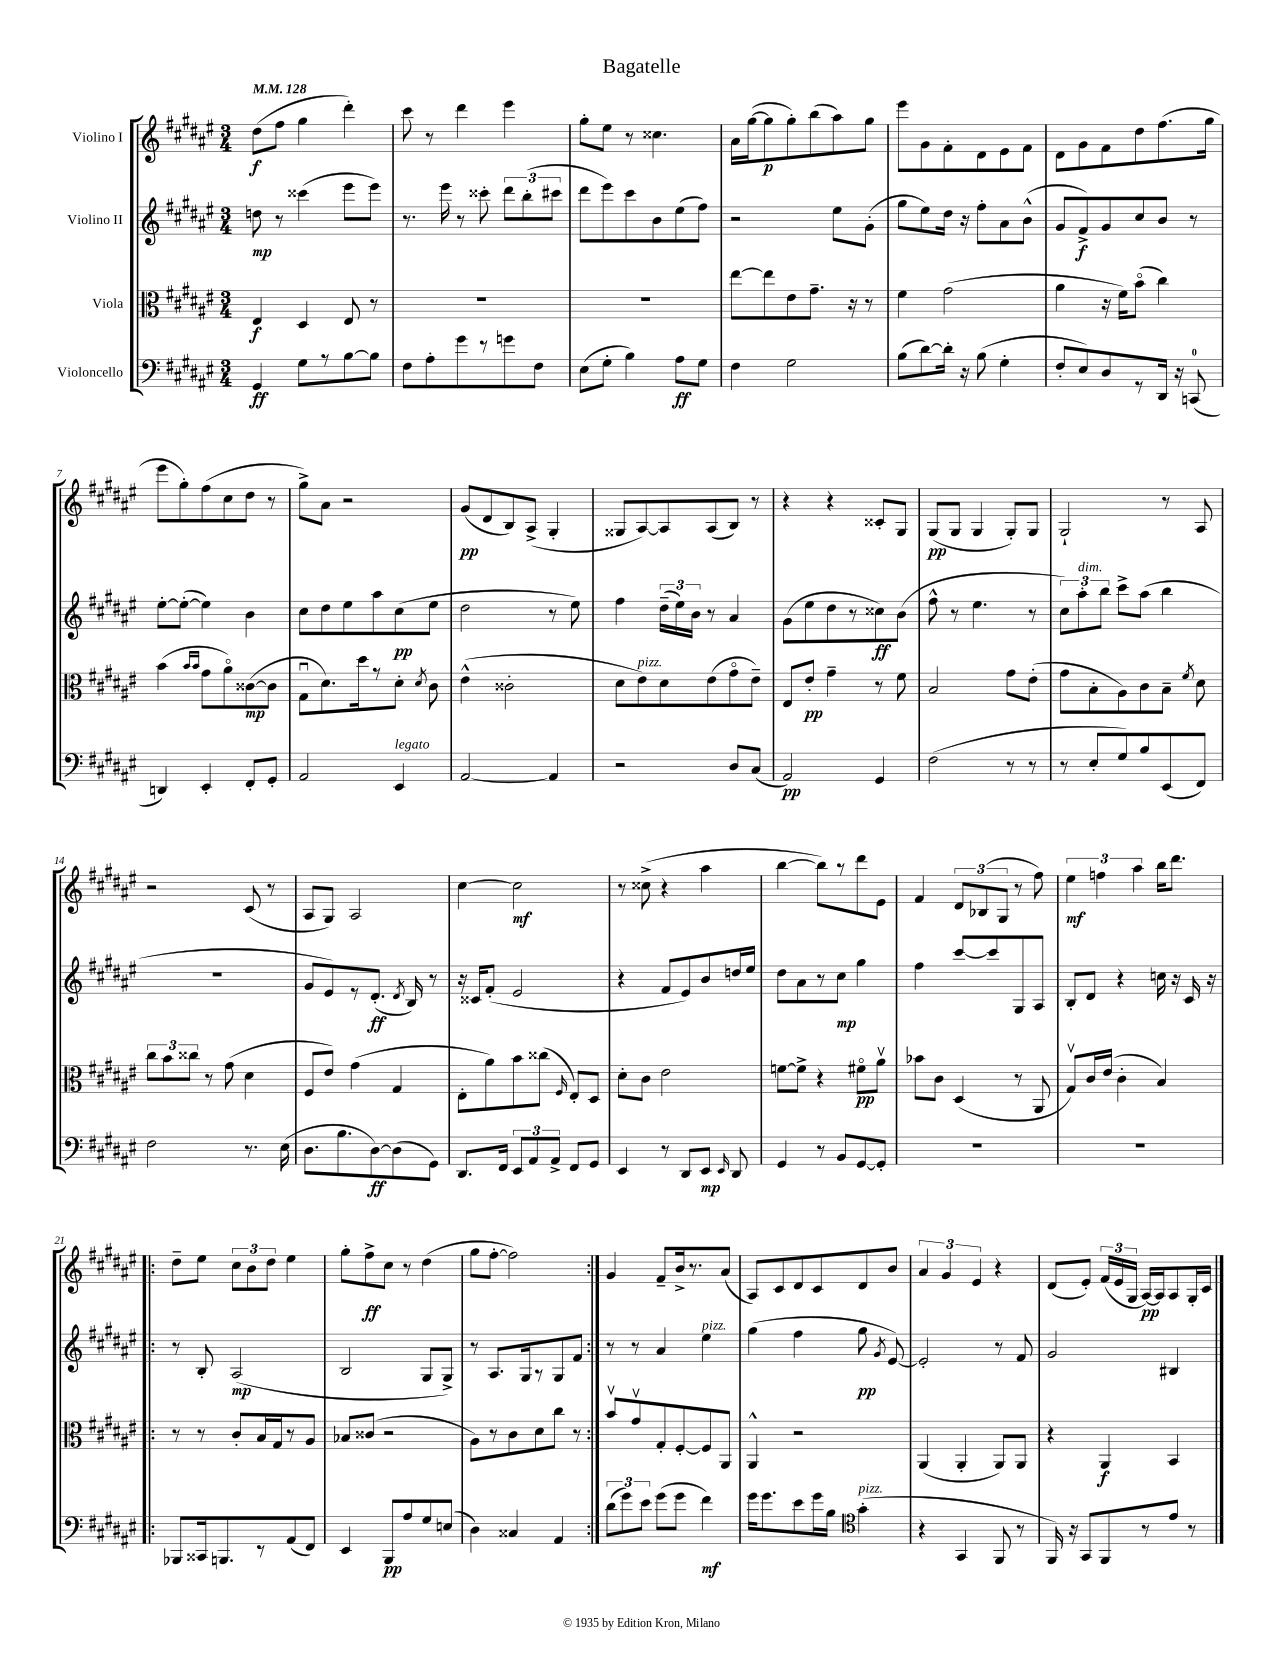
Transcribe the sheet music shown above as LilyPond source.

\header { title = "Bagatelle" }
<<
\new StaffGroup <<
\new Staff = "s0" \with { instrumentName = "Violino I" } {
    \clef treble \key fis \major \numericTimeSignature \time 3/4 \tempo 4 = 128
    \autoBeamOff dis''8[\f( fis''8] gis''4 dis'''4-.) |
    cis'''8 r8 dis'''4 eis'''4 |
    gis''8[-. eis''8] r8 cisis''4. |
    ais'16[ gis''16~( gis''8\p gis''8-.) b''8( ais''8) gis''8] |
    eis'''8[ gis'8 fis'8-. dis'8 eis'8 fis'8] |
    dis'8[ gis'8 fis'8 dis''8 fis''8.( gis''16] |
    eis'''8[ gis''8-.) fis''8( cis''8 dis''8] r8 |
    gis''8[->) ais'8] r2 |
    gis'8[\pp( dis'8 b8) ais8]->( gis4-. |
    gisis8[ ais8~) ais8 ais8( b8]) r8 |
    r4 r4 cisis'8[-. gis8] |
    gis8[\pp( gis8] gis4 gis8[-.) gis8] |
    gis2-! r8 ais8 |
    r2 cis'8( r8 |
    ais8[ gis8]) ais2 |
    cis''4~ cis''2\mf |
    r8 cisis''8->( r4 ais''4 |
    b''4~ b''8[) r8 dis'''8 eis'8] |
    fis'4 \tuplet 3/2 { dis'8[ bes8( gis8] } r8 fis''8) |
    \tuplet 3/2 { eis''4\mf f''4 ais''4 } b''16[ dis'''8.] |
    \repeat volta 2 { dis''8[-- eis''8] \tuplet 3/2 { cis''8[ b'8 dis''8] } eis''4 |
    gis''8[-. fis''8->\ff cis''8] r8 dis''4( |
    gis''8[ fis''8]~-. fis''2) | }
    gis'4 fis'8[-- b'16-> r8. ais'8]( |
    ais8[) cis'8 dis'8 cis'8 dis'8 b'8] |
    \tuplet 3/2 { ais'4 gis'4 eis'4 } r4 |
    dis'8[( eis'8]-.) \tuplet 3/2 { fis'16[( eis'16 gis16] } ais16[~\pp) ais16 ais8 gis16-. cis'16] \bar "|." |
}
\new Staff = "s1" \with { instrumentName = "Violino II" } {
    \clef treble \key fis \major \numericTimeSignature \time 3/4
    \autoBeamOff d''8\mp r8 cisis'''4( eis'''8[ eis'''8]) |
    r8. eis'''16 r8 cisis'''8-. \tuplet 3/2 { dis'''8[ b''8-.( cis'''8] } |
    dis'''8[ eis'''8) cis'''8 b'8 eis''8( fis''8]) |
    r2 eis''8[ gis'8]-.( |
    gis''8[ eis''8) dis''16] r16 fis''8[-. ais'8 b'8]-^( |
    gis'8[ fis'8->\f) gis'8 cis''8 b'8] r8 |
    eis''8[~-. eis''8]~-.( eis''4) b'4 |
    cis''8[ dis''8 eis''8 ais''8 cis''8\pp( eis''8] |
    dis''2 r8 eis''8) |
    fis''4 \tuplet 3/2 { dis''16[--( eis''16) b'16] } r8 ais'4 |
    gis'8[( eis''8 dis''8 r8 cisis''8\ff) b'8]( |
    fis''8-^ r8 eis''4. r8 |
    \tuplet 3/2 { cis''8[) ais''8-.^\markup { \italic "dim." } b''8] } cis'''8[-> ais''8]( b''4 |
    R2. |
    gis'8[ eis'8) r8 dis'8.]-.\ff( \acciaccatura { dis'8 } b16) r8 |
    r16 cisis'16[ fis'8]-.( eis'2 |
    r4 fis'8[ eis'8) b'8 d''16 eis''16] |
    dis''8[ ais'8 r8 cis''8]\mp gis''4 |
    fis''4 cis'''8[~ cis'''8 gis8 ais8] |
    b8[-. dis'8] r4 c''16 r16 cis'16 r16 |
    \repeat volta 2 { r8 b8-. ais2\mp( |
    b2 gis8[ gis8]->) |
    r8 ais8.[ gis16 r8 gis8 fis'8] | }
    r8 r8 ais'4 eis''4^\markup { \italic "pizz." } |
    gis''4( fis''4 gis''8\pp \acciaccatura { gis'8 } eis'8~) |
    eis'2-. r8 fis'8 |
    gis'2 bis4 \bar "|." |
}
\new Staff = "s2" \with { instrumentName = "Viola" } {
    \clef alto \key fis \major \numericTimeSignature \time 3/4
    \autoBeamOff eis4\f dis4 eis8 r8 |
    R2. |
    R2. |
    eis''8[~ eis''8 eis'8 gis'8.]-- r16 r8 |
    fis'4 gis'2( |
    ais'4 r16 fis'16[) b'8]\flageolet( cis''4) |
    b'4( \grace { b'16[ b'16] } gis'8[ ais'8\flageolet) cisis'8~\mp( cisis'8] |
    gis8[\downbow dis'8.) dis''16 r8 dis'8]-. \acciaccatura { dis'8 } cis'8 |
    eis'4-^( cisis'2-. |
    dis'8[ eis'8^\markup { \italic "pizz." }) dis'8 eis'8( gis'8\flageolet eis'8]--) |
    eis8[ eis'8]-.\pp gis'4-- r8 fis'8 |
    b2 gis'8[ eis'8]-.( |
    gis'8[ b8-. ais8) cis'8 b8]-- \acciaccatura { fis'8 } dis'8 |
    \tuplet 3/2 { cis''8[ b'8 cisis''8] } r8 gis'8( dis'4 |
    fis8[ eis'8]) gis'4( gis4 |
    eis8[-. ais'8) b'8 cisis''8]( \grace { fis16 } eis8[-.) dis8] |
    dis'8[-. cis'8] eis'2 |
    f'8[~ f'8]-> r4 fis'8[\flageolet\pp ais'8]\upbow |
    bes'8[ cis'8] dis4( r8 ais,8 |
    gis8[\upbow) cis'16 eis'16]( cis'4-. b4) |
    \repeat volta 2 { r8 r8 cis'8[-. b16 gis16 r8 ais8] |
    bes8[ cisis'8]( r2 |
    ais8[) r8 cis'8 dis'8 cis''8] r8 | }
    b'8[\upbow gis'8\upbow gis8-. fis8~-. fis8 ais,8] |
    ais,4-^ r2 |
    ais,4( ais,4-. ais,8[) ais,8] |
    r4 ais,4\f b,4 \bar "|." |
}
\new Staff = "s3" \with { instrumentName = "Violoncello" } {
    \clef bass \key fis \major \numericTimeSignature \time 3/4
    \autoBeamOff gis,4\ff gis8[ r8 b8~ b8] |
    fis8[ ais8-. gis'8 r8 g'8 fis8] |
    eis8[( gis8]-. b4) ais8[\ff gis8] |
    fis4 gis2 |
    b8[( dis'8~) dis'16]-. r16 b8( gis4-. |
    fis8[-. eis8) dis8 r8 dis,16] r16 c,8-0( |
    d,4) eis,4-. fis,8[-. gis,8]-. |
    ais,2 eis,4^\markup { \italic "legato" } |
    ais,2~ ais,4 |
    r2 dis8[ cis8]( |
    ais,2\pp) gis,4 |
    fis2( r8 r8 |
    r8 eis8[-. gis8) b8 eis,8( fis,8]) |
    fis2 r8. eis16( |
    dis8.[ b8. dis8~\ff) dis8( gis,8]) |
    dis,8.[ fis,16] \tuplet 3/2 { eis,8[ ais,8 ais,8]-> } fis,8[ gis,8] |
    eis,4 r8 dis,8[ eis,8]\mp \grace { eis,16 } dis,8 |
    gis,4 r8 b,8[ gis,8~ gis,8]-. |
    R2. |
    R2. |
    \repeat volta 2 { bes,,8[ cisis,16 b,,8. r8 ais,8( fis,8]) |
    eis,4 b,,8[\pp ais8 gis8 e8]( |
    dis4) cisis4 ais,4 | }
    \tuplet 3/2 { dis'8[( gis'8) eis'8] } gis'8[( gis'8] fis'4\mf) |
    gis'16[ gis'8. eis'8 gis'16 b16] \clef tenor gis'4-.^\markup { \italic "pizz." }( |
    r4 gis,4 fis,8 r8 |
    fis,16) r16 gis,8[ fis,8 r8 eis'8] r8 \bar "|." |
}
>>
>>
